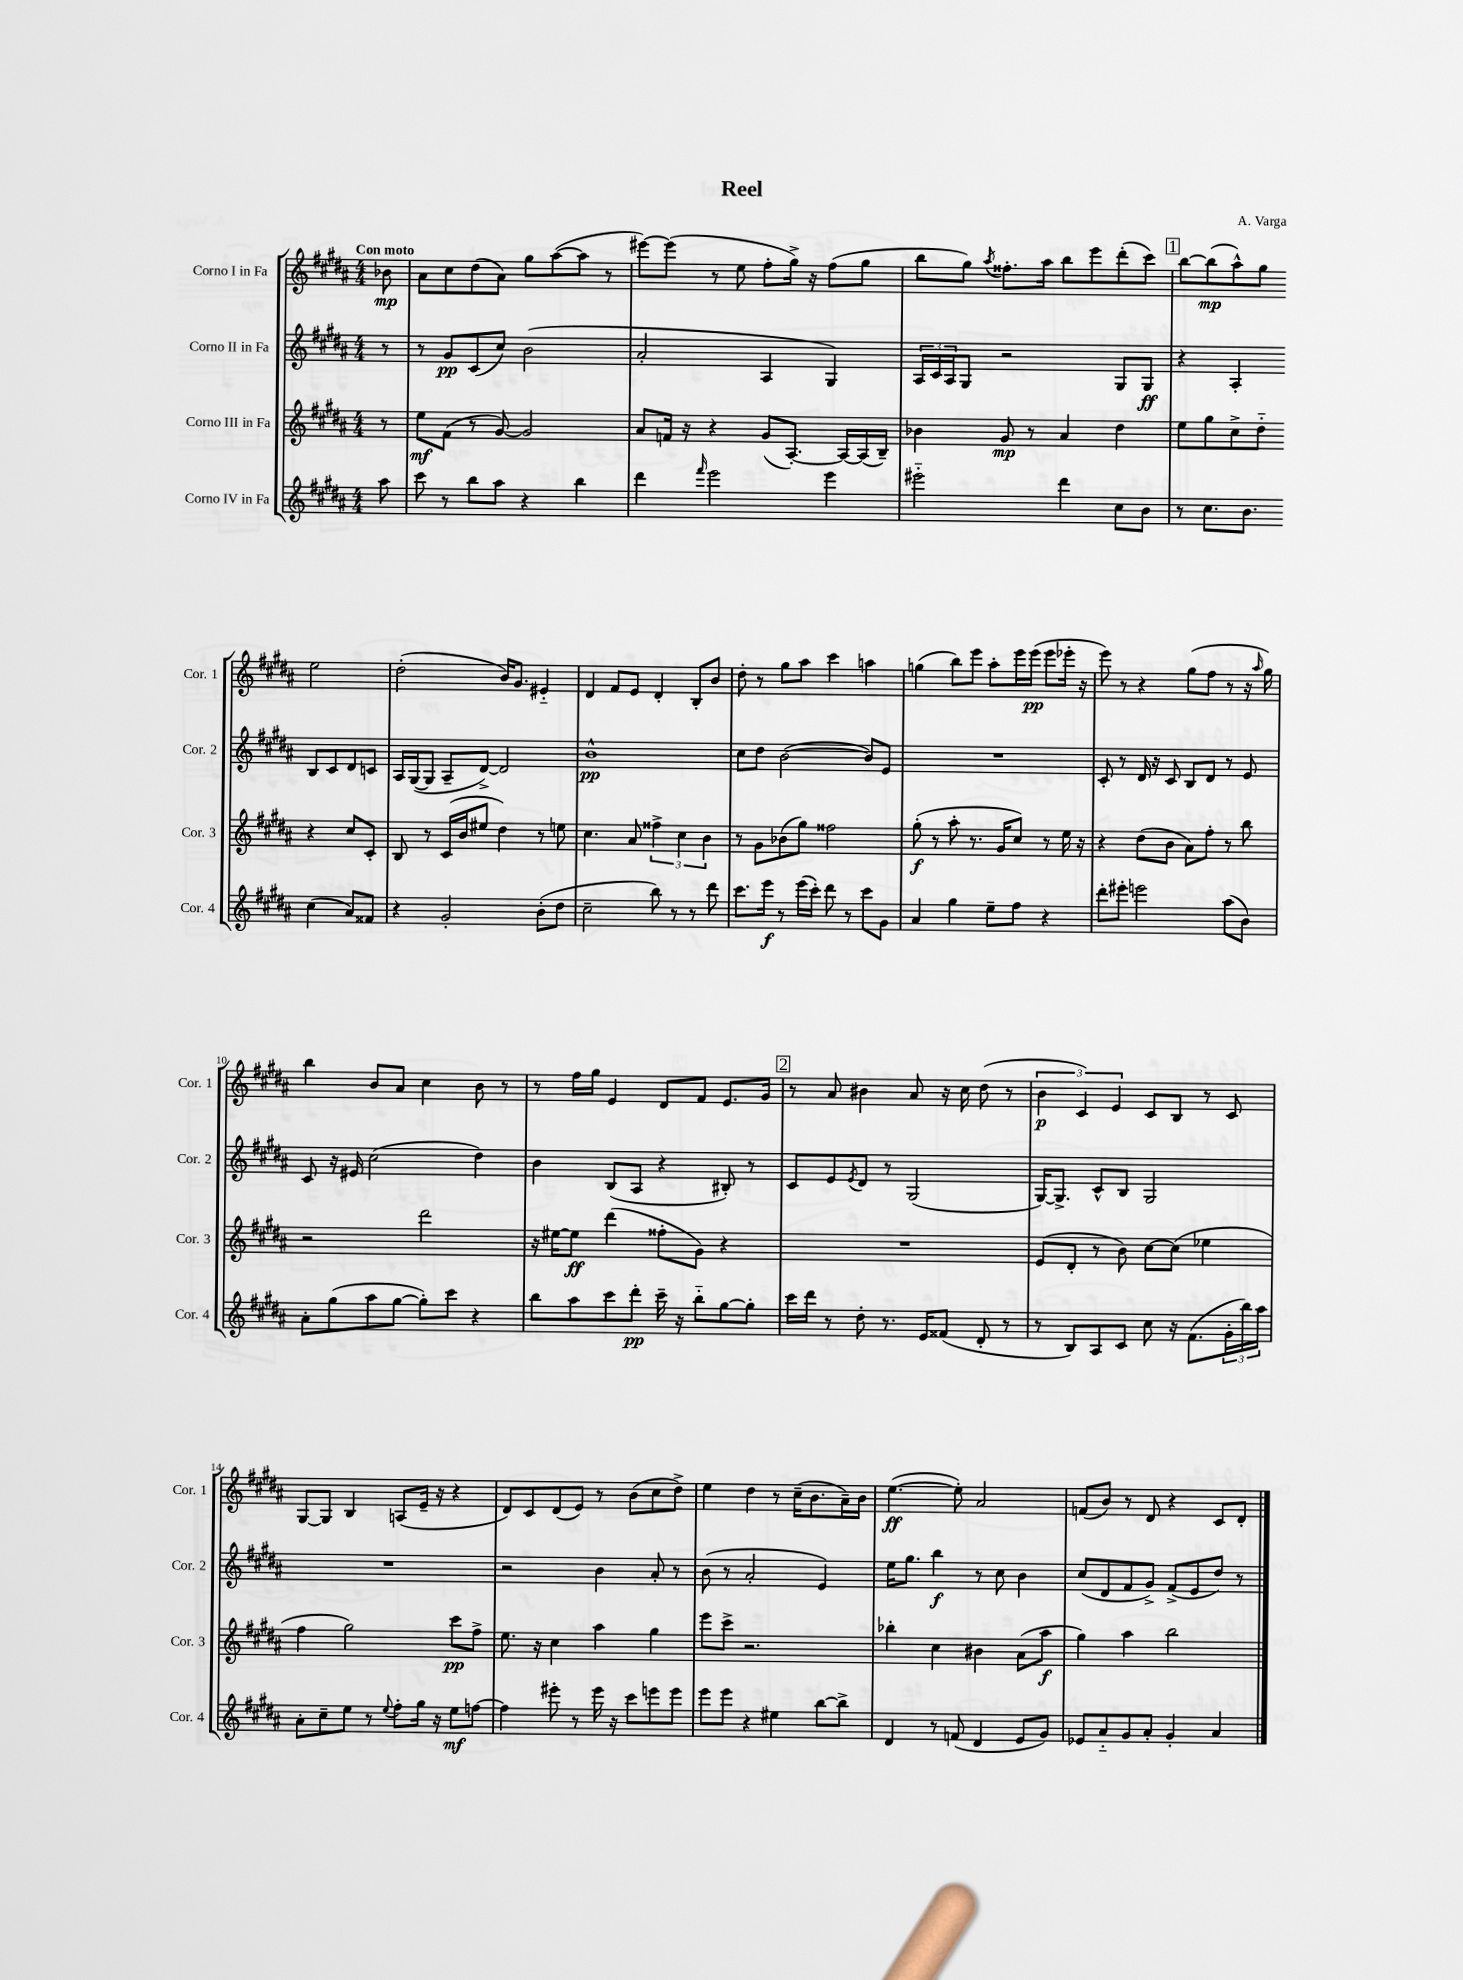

**kern	**kern	**kern	**kern
*staff4	*staff3	*staff2	*staff1
*clefG2	*clefG2	*clefG2	*clefG2
*k[f#c#g#d#a#]	*k[f#c#g#d#a#]	*k[f#c#g#d#a#]	*k[f#c#g#d#a#]
*M4/4	*M4/4	*M4/4	*M4/4
8aa#\	8r	8r	8b-\
=	=	=	=
8ccc#\	8ee\L	8r	8a#\L
8r	(8f#\J	8g#/L	8cc#\
8bb\L	8r	(8c#/	(8dd#\
8aa#\J	[8g#/)	8cc#/J)	8a#\J)
4r	2g#/]	(2b\	8gg#\L
.	.	.	([8aa#\
4bb\	.	.	8aa#\]J
.	.	.	8r
=	=	=	=
4ddd#\	8a#/L	2a#'/	[8eee#\L)
.	16f/Jk	.	(8eee#\]J
.	16r	.	.
16qqfff#/	.	.	.
2eee\	4r	.	8r
.	.	.	8ee\
.	(8g#/L	4A#/	8ff#'\L
.	[8.A#'/J)	.	16gg#^\Jk)
.	.	.	16r
4eee\	.	4G#/)	(8ff#\L
.	16A#/_LL	.	.
.	(16A#/]	.	8gg#\J
.	16B~/JJ)	.	.
=	=	=	=
2eee#'~\	4b-\	24A#/LL	8bb\L
.	.	24c#/	.
.	.	24A#/J	.
.	.	8G#/J	8gg#\J)
.	.	.	8qaa#/
.	8g#/	2r	8.ff##'\L
.	8r	.	.
.	.	.	16aa#\Jk
4ddd#\	4a#/	.	8bb\L
.	.	.	8eee\
8cc#\L	4dd#\	8G#/L	(8ddd#'\
8b\J	.	8G#/J	8ccc#\J)
=	=	=	=
8r	8ee\L	4r	[8bb\L
8.cc#\L	8gg#\	.	(8bb\]
.	8cc#^\	4A#'/	8aa#^^\)
8.b\J	.	.	.
.	8dd#'~\J	.	8gg#\J
(4cc#\	4r	8B/L	2ee\
.	.	8c#/	.
8a#/L)	8cc#/L	8d#/	.
8f##/J	8c#'/J	8c/J	.
=	=	=	=
4r	8B/	16A#/LL	(2dd#'\
.	.	([16G#/J	.
.	8r	8G#/]J	.
2g#'/	(16c#/LL	8A#~/L	.
.	16b/J	.	.
.	8ee#/J	[8d#^/J)	.
.	4dd#\)	2d#/]	16b/LK)
.	.	.	8.g#/J
(8b'\L	8r	.	4e#'~/
8dd#\J	8ee\	.	.
=	=	=	=
2cc#~\	4.cc#\	1b^^	4d#/
.	.	.	8f#/L
.	8a#/	.	8e/J
8bb\)	6ff##^\	.	4d#'/
8r	.	.	.
.	6cc#\	.	.
8r	.	.	8B'/L
.	6b\	.	.
8ddd#\	.	.	8b/J
=	=	=	=
8.ccc#\L	8r	8cc#\L	8dd#'\
.	8g#\L	8dd#\J	8r
16eee\Jk	.	.	.
8r	(8b-\	([2b\	8gg#\L
(16eee\LL	8gg#\J)	.	8aa#\J
16ccc#'\JJ)	.	.	.
8ddd#\	2ff##\	.	4ccc#\
8r	.	.	.
8ccc#\L	.	8b/]L)	4aa\
8g#\J	.	8e/J	.
=	=	=	=
4a#/	(8gg#'\	1r	(4gg\
.	8r	.	.
4gg#\	8aa#'\	.	8bb\L)
.	8.r	.	8eee\J
8ee~\L	.	.	8aa#'\L
.	16g#/LK	.	.
8ff#\J	8cc#/J)	.	16eee\L
.	.	.	(16eee\JJ
4r	8r	.	8eee\L
.	16ee\	.	16eee-'\Jk
.	16r	.	16r
=	=	=	=
8ddd#'\L	4r	8c#'/	8eee\)
8eee#'\J	.	8r	8r
2eee\	(8dd#\L	16d#/	4r
.	.	16r	.
.	8b\J	8c#/	.
.	8a#\L)	8B/L	(8gg#\L
.	8ff#'\J	8d#/J	8ff#\J
(8aa#\L	8r	8r	8r
8b\J)	8bb\	8e/	16r
.	.	.	16qqaa#/
.	.	.	16gg#\)
=	=	=	=
8a#'\L	2r	8c#/	4bb\
(8gg#\	.	16r	.
.	.	16e#/	.
8aa#\	.	(2cc#\	8b/L
[8gg#\J	.	.	8a#/J
8gg#'\]L)	2ddd#\	.	4cc#\
8ccc#\J	.	.	.
4r	.	4dd#\)	8b\
.	.	.	8r
=	=	=	=
8bb\L	16r	4b\	8r
.	[16ee#\LK	.	.
8aa#\	8ee#\]J	.	16ff#\LL
.	.	.	16gg#\JJ
8ccc#\	(4ddd#\	(8B/L	4e/
8ddd#'\J	.	8A#/J	.
16ccc#~\	8ff##'\L	4r	8d#/L
16r	.	.	.
8bb'~\L	8g#\J)	.	8f#/J
[8gg#\	4r	8B#'/)	8.e/L
8gg#'\]J	.	8r	.
.	.	.	16g#/Jk
=	=	=	=
16ccc#\LL	1r	8c#/L	8r
16ddd#\JJ	.	.	.
8r	.	8e/	8a#/
.	.	8qe/	.
8dd#'\	.	8d#/J	4b#\
8.r	.	8r	.
.	.	(2G#/	8a#/
16e/LK	.	.	.
(8f##/J	.	.	16r
.	.	.	16cc#\
8d#'/	.	.	(8dd#\
8r	.	.	8r
=	=	=	=
8r	(8e/L	[16G#/LK)	6b\
.	.	8.G#^/]J	.
8B/L)	8d#'/J	.	.
.	.	.	6c#/)
8A#/	8r	8c#^^/L	.
.	.	.	6e/
8c#/J	8b\)	8B/J	.
8cc#\	[8cc#\L	2G#/	8c#/L
16r	(8cc#\]J	.	8B/J
(8.f#\L	.	.	.
.	4ee-\	.	8r
24g#'\L	.	.	8c#/
24bb\)	.	.	.
24aa#\JJ	.	.	.
=	=	=	=
8a#'\L	4ff#\	1r	[8G#/L
8cc#~\	.	.	8G#/]J
8ee\J	2gg#\)	.	4B/
8r	.	.	.
8qqee/	.	.	.
8ff#'\L	.	.	(8A/L
16gg#\Jk	.	.	16e~/Jk
16r	.	.	16r
8ee\L	8ccc#\L	.	4r
[8ff\J	8ff#^\J	.	.
=	=	=	=
4ff\]	8.ee\	2r	8d#/L)
.	.	.	8c#/
.	16r	.	.
8eee#'\	4cc#\	.	(8d#/
8r	.	.	8e/J)
16eee#\	4aa#\	4b\	8r
16r	.	.	.
8ccc#\L	.	.	(8b\L
8eee\	4gg#\	8a#'/	8cc#\
8eee\J	.	8r	8dd#^\J)
=	=	=	=
8eee\L	8eee\L	(8b\	4ee\
8eee\J	8ccc#^\J	8r	.
4r	2.r	2a#'/	4dd#\
4ee#\	.	.	8r
.	.	.	(16cc#~\LK
.	.	.	8.b\
[8bb\L	.	4e/)	.
8bb^\]J	.	.	16a#~\L)
.	.	.	16b\JJ
=	=	=	=
4d#/	4bb-'\	16ee\LK	([4.ee\
.	.	8.gg#\J	.
8r	4cc#\	4bb\	.
(8f/	.	.	8ee'\])
4d#/	4b#\	8r	2a#/
.	.	8cc#\	.
8e/L	(8a#\L	4b\	.
8g#/J)	8aa#\J	.	.
=	=	=	=
8e-/L	4gg#\)	(8cc#/L	(8f/L
8a#'~/	.	8d#/	8b/J)
8g#/	4aa#\	8f#/	8r
8a#'/J	.	8g#^/J)	8d#/
4g#'/	2bb\	(8f#^/L	4r
.	.	8e/	.
4a#/	.	8dd#/J)	8c#/L
.	.	8r	8d#'/J
==	==	==	==
*-	*-	*-	*-
